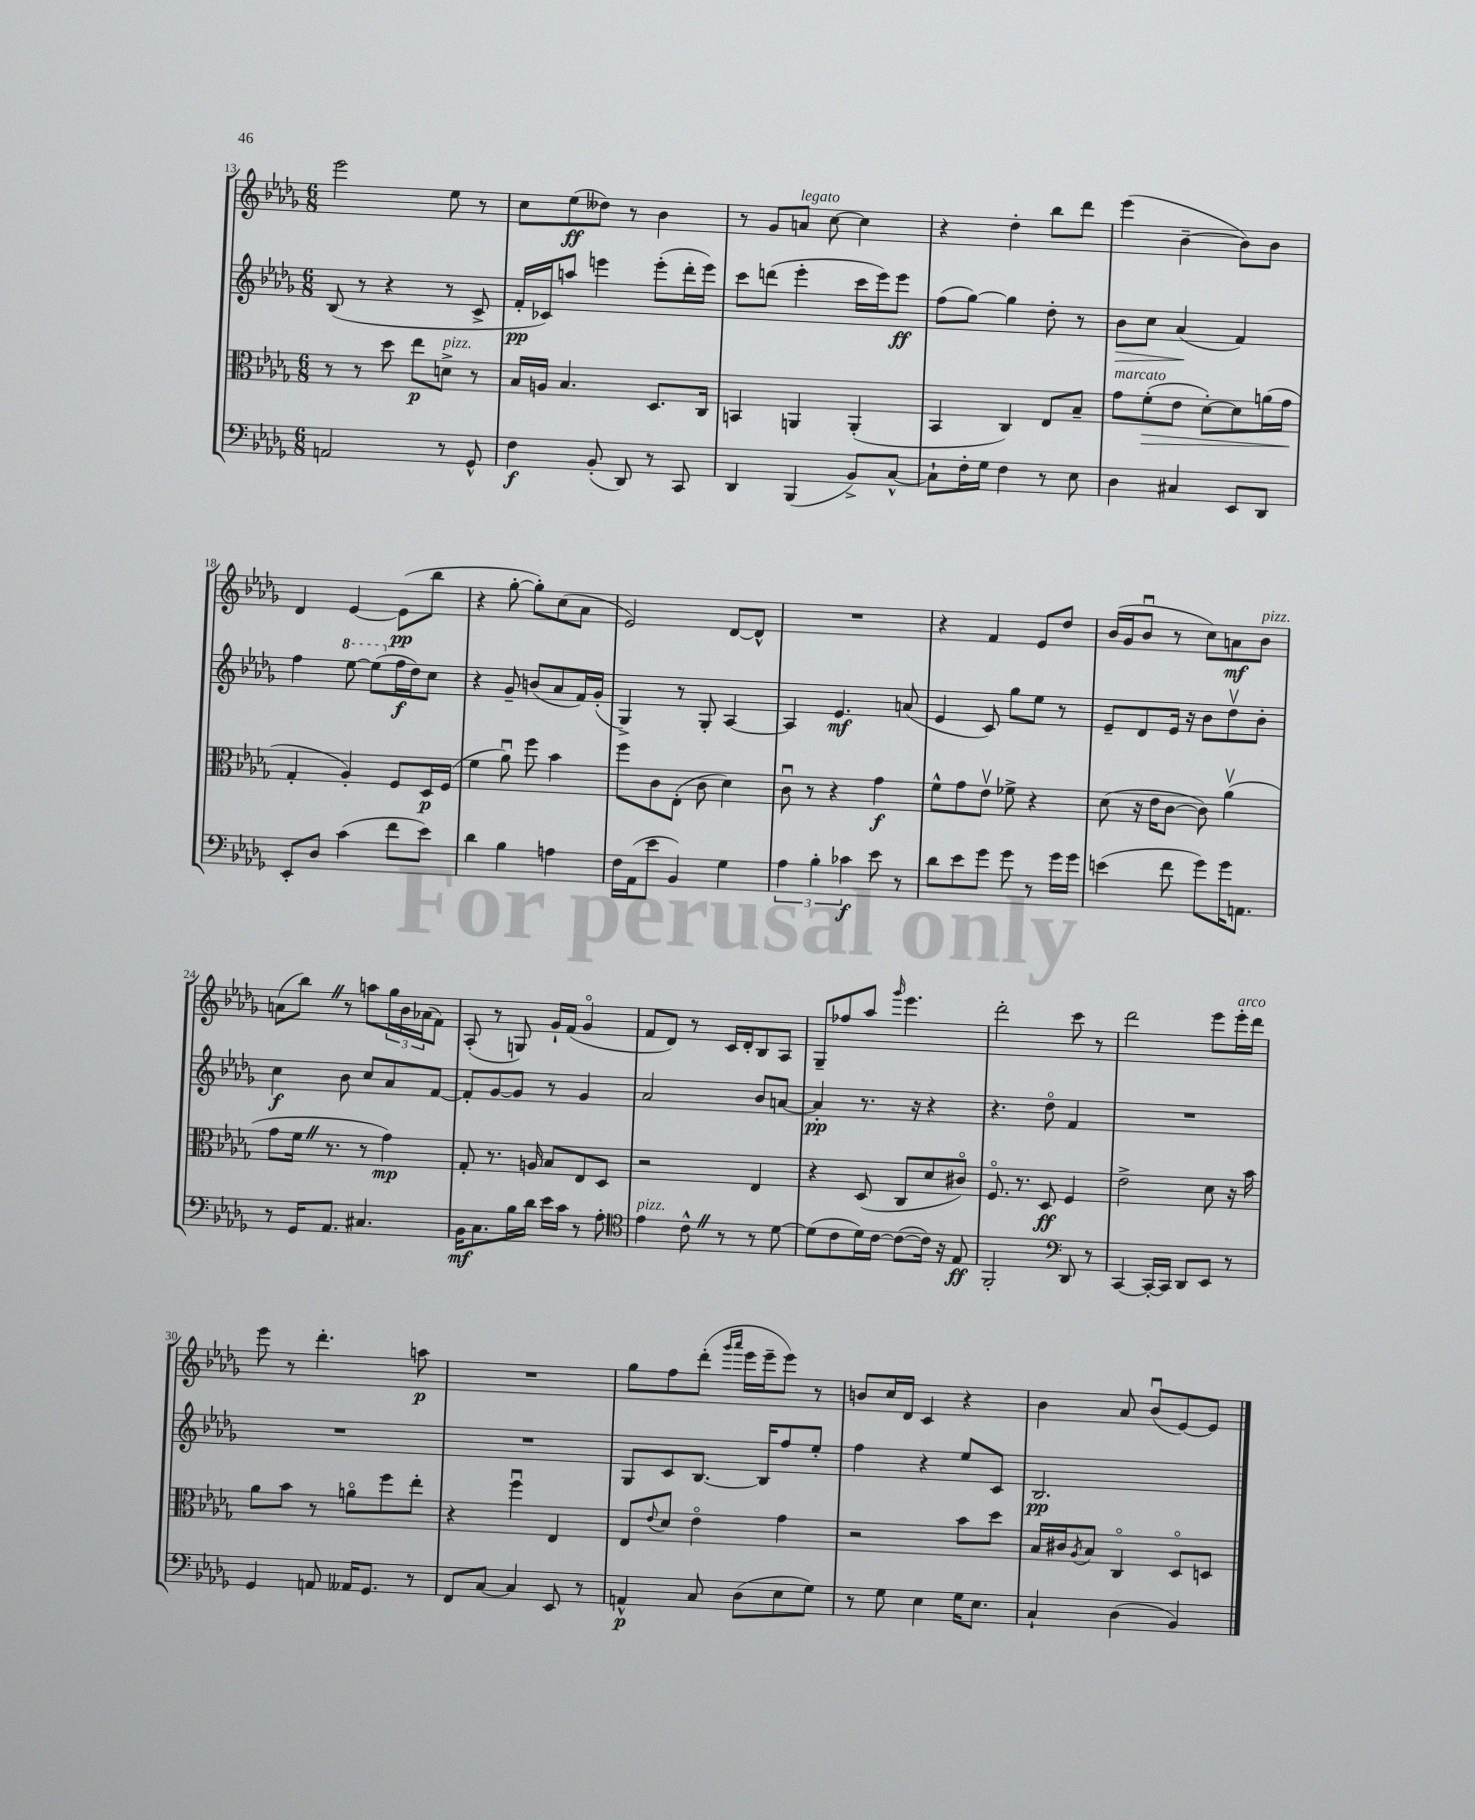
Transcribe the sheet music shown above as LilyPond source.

<<
\new StaffGroup <<
\new Staff = "s0" {
    \clef treble \key des \major \numericTimeSignature \time 6/8
    ees'''2 ees''8 r8 |
    c''8 ees''8\ff( deses''8) r8 bes'4 |
    r8 ges'8 a'8^\markup { \italic "legato" } c''8~ c''4 |
    r4 des''4-. bes''8 des'''8 |
    ees'''4( bes'4~-- bes'8) bes'8 |
    des'4 ees'4~ ees'8\pp( bes''8 |
    r4 ges''8~-. ges''8-.) c''8( aes'8 |
    ees'2) des'8~ des'8-^ |
    R2. |
    r4 f'4 ees'8 des''8 |
    bes'16( ges'16 bes'8\downbow r8 c''8) a'8\mf bes'8^\markup { \italic "pizz." } |
    a'8( bes''8) \once \override BreathingSign.text = \markup { \musicglyph "scripts.caesura.straight" } \breathe r8 a''8 \tuplet 3/2 { ges''16 bes'16 aes'16( } f'8) |
    aes8-.( r8 g8) ges'16-! f'16( ges'4\flageolet |
    f'8 des'8) r8 c'16 des'16-. bes8 aes8 |
    ges8-- fes''8 aes''8 \grace { ges'''16 } ees'''4. |
    des'''2-. c'''8 r8 |
    des'''2 ees'''8 ees'''16-.^\markup { \italic "arco" } des'''16 |
    ees'''8 r8 des'''4.-. a''8\p |
    R2. |
    ges''8 f''8 des'''8-.( \grace { ges'''16 aes'''16 } ees'''16 ees'''16-- ees'''8) r8 |
    b'8 c''16 des'16 c'4 r4 |
    bes'4 aes'8 bes'8\downbow( ees'8~) ees'8 \bar "|." |
}
\new Staff = "s1" {
    \clef treble \key des \major \numericTimeSignature \time 6/8
    bes8( r8 r4 r8 c'8-> |
    f'16-.\pp ces'16) a''8 e'''4 e'''8-.( des'''16-. e'''16) |
    c'''8 d'''8( ees'''4-. c'''16 ees'''16) ees'''8\ff |
    f''8( ges''8~) ges''4 des''8-. r8 |
    bes'8\> c''8 aes'4\!( f'4) |
    f''4 \ottava #1 ees'''8~ ees'''8( \ottava #0 f''16\f des''16) c''8 |
    r4 ges'8-- b'8( aes'8 f'16) ges'16-.( |
    ges4->) r8 ges8-. aes4~ |
    aes4 ees'4.\mf a'8( |
    ees'4 c'8) ges''8 ees''8 r8 |
    ees'8-- des'8 ees'16 r16 bes'8 des''8\upbow bes'8-. |
    c''4\f bes'8 c''8 aes'8 f'8~ |
    f'8-. ges'8~ ges'8 r8 ges'4 |
    aes'2 bes'8 a'8~ |
    a'4-.\pp r8. r16 r4 |
    r4. des''8\flageolet f'4 |
    R2. |
    R2. |
    R2. |
    ges8 c'8 bes8.~ bes16 f''8 ees''8-. |
    f''4 r4 ees''8 c'8 |
    bes2.\pp \bar "|." |
}
\new Staff = "s2" {
    \clef alto \key des \major \numericTimeSignature \time 6/8
    r8 r8 des''8 ees''8\p d'8->^\markup { \italic "pizz." } r8 |
    bes16 a16 bes4. des8. c16 |
    b,4 a,4 a,4-.( |
    bes,4 c4) ees8 bes8-- |
    ges'8^\markup { \italic "marcato" } f'8-.\>( ees'8 des'8~-.) des'8 a'16( ges'16\! |
    ges4-. aes4-.) f8 des16\p f16( |
    f'4 aes'8\downbow) f''8 bes'4 |
    f''8 c'8 ees8-.( c'8 des'4) |
    c'8\downbow r8 r4 ges'4\f |
    f'8-^ ges'8 ees'8\upbow fes'8-> r4 |
    des'8( r16 ees'16 c'8~ c'8) aes'4\upbow( |
    ges'8 f'16 \once \override BreathingSign.text = \markup { \musicglyph "scripts.caesura.straight" } \breathe r8. r8 ges'4\mp) |
    ges8-. r8. a16 bes8 ees8 des8 |
    r2 ees4 |
    r4 des8( c8 des'8 cis'8\flageolet) |
    f8.\flageolet r8. des8\ff f4 |
    ees'2-> des'8 r16 bes'16 |
    aes'8 bes'8 r8 a'8\flageolet f''8 ees''8-. |
    r4 f''4\downbow ees4 |
    ees8 \appoggiatura { ees'8 } des'8 ees'4\flageolet ges'4 |
    r2 bes'8 des''8 |
    bes16 cis'16 \acciaccatura { aes8 } bes8 c4\flageolet des8\flageolet d8 \bar "|." |
}
\new Staff = "s3" {
    \clef bass \key des \major \numericTimeSignature \time 6/8
    a,2 r8 ges,8-^ |
    f4\f bes,8-.( des,8) r8 c,8 |
    des,4 bes,,4( bes,8->) c8~-^ |
    c8-! f16-. ges16 f4 r8 ees8 |
    des4 cis4 ees,8 des,8 |
    ees,8-. des8 c'4( f'8 ees'8) |
    des'4 bes4 a4 |
    f16 aes,16( ees'8 bes,4) ges4 |
    \tuplet 3/2 { aes4 bes4-. ces'4\f } ees'8 r8 |
    des'8 ees'8 ges'8 ges'8 r8 ges'16 ges'16 |
    e'4( f'8 ges'8) ges'16 a,8. |
    r8 ges,16 aes,8. cis4. |
    bes,16\mf c8. bes16 des'16 ees'16 c'16 r8 aes8-. |
    \clef tenor ees'4^\markup { \italic "pizz." } c'8-^ \once \override BreathingSign.text = \markup { \musicglyph "scripts.caesura.straight" } \breathe r8 r8 des'8~ |
    des'8( c'8 des'16) c'16~ c'8~( c'16) r16 ees8\ff |
    f,2-. \clef bass des,8 r8 |
    c,4~ c,16~-. c,16 des,8 ees,8 r8 |
    ges,4 a,8 aeses,16 ges,8. r8 |
    f,8 c8~ c4 ees,8 r8 |
    a,4-^\p c8 des8( ees8 ges8) |
    r8 ges8 ees4 ges16 ees8. |
    c4-! des4( bes,4) \bar "|." |
}
>>
>>
\layout { \context { \Score currentBarNumber = #13 } }
